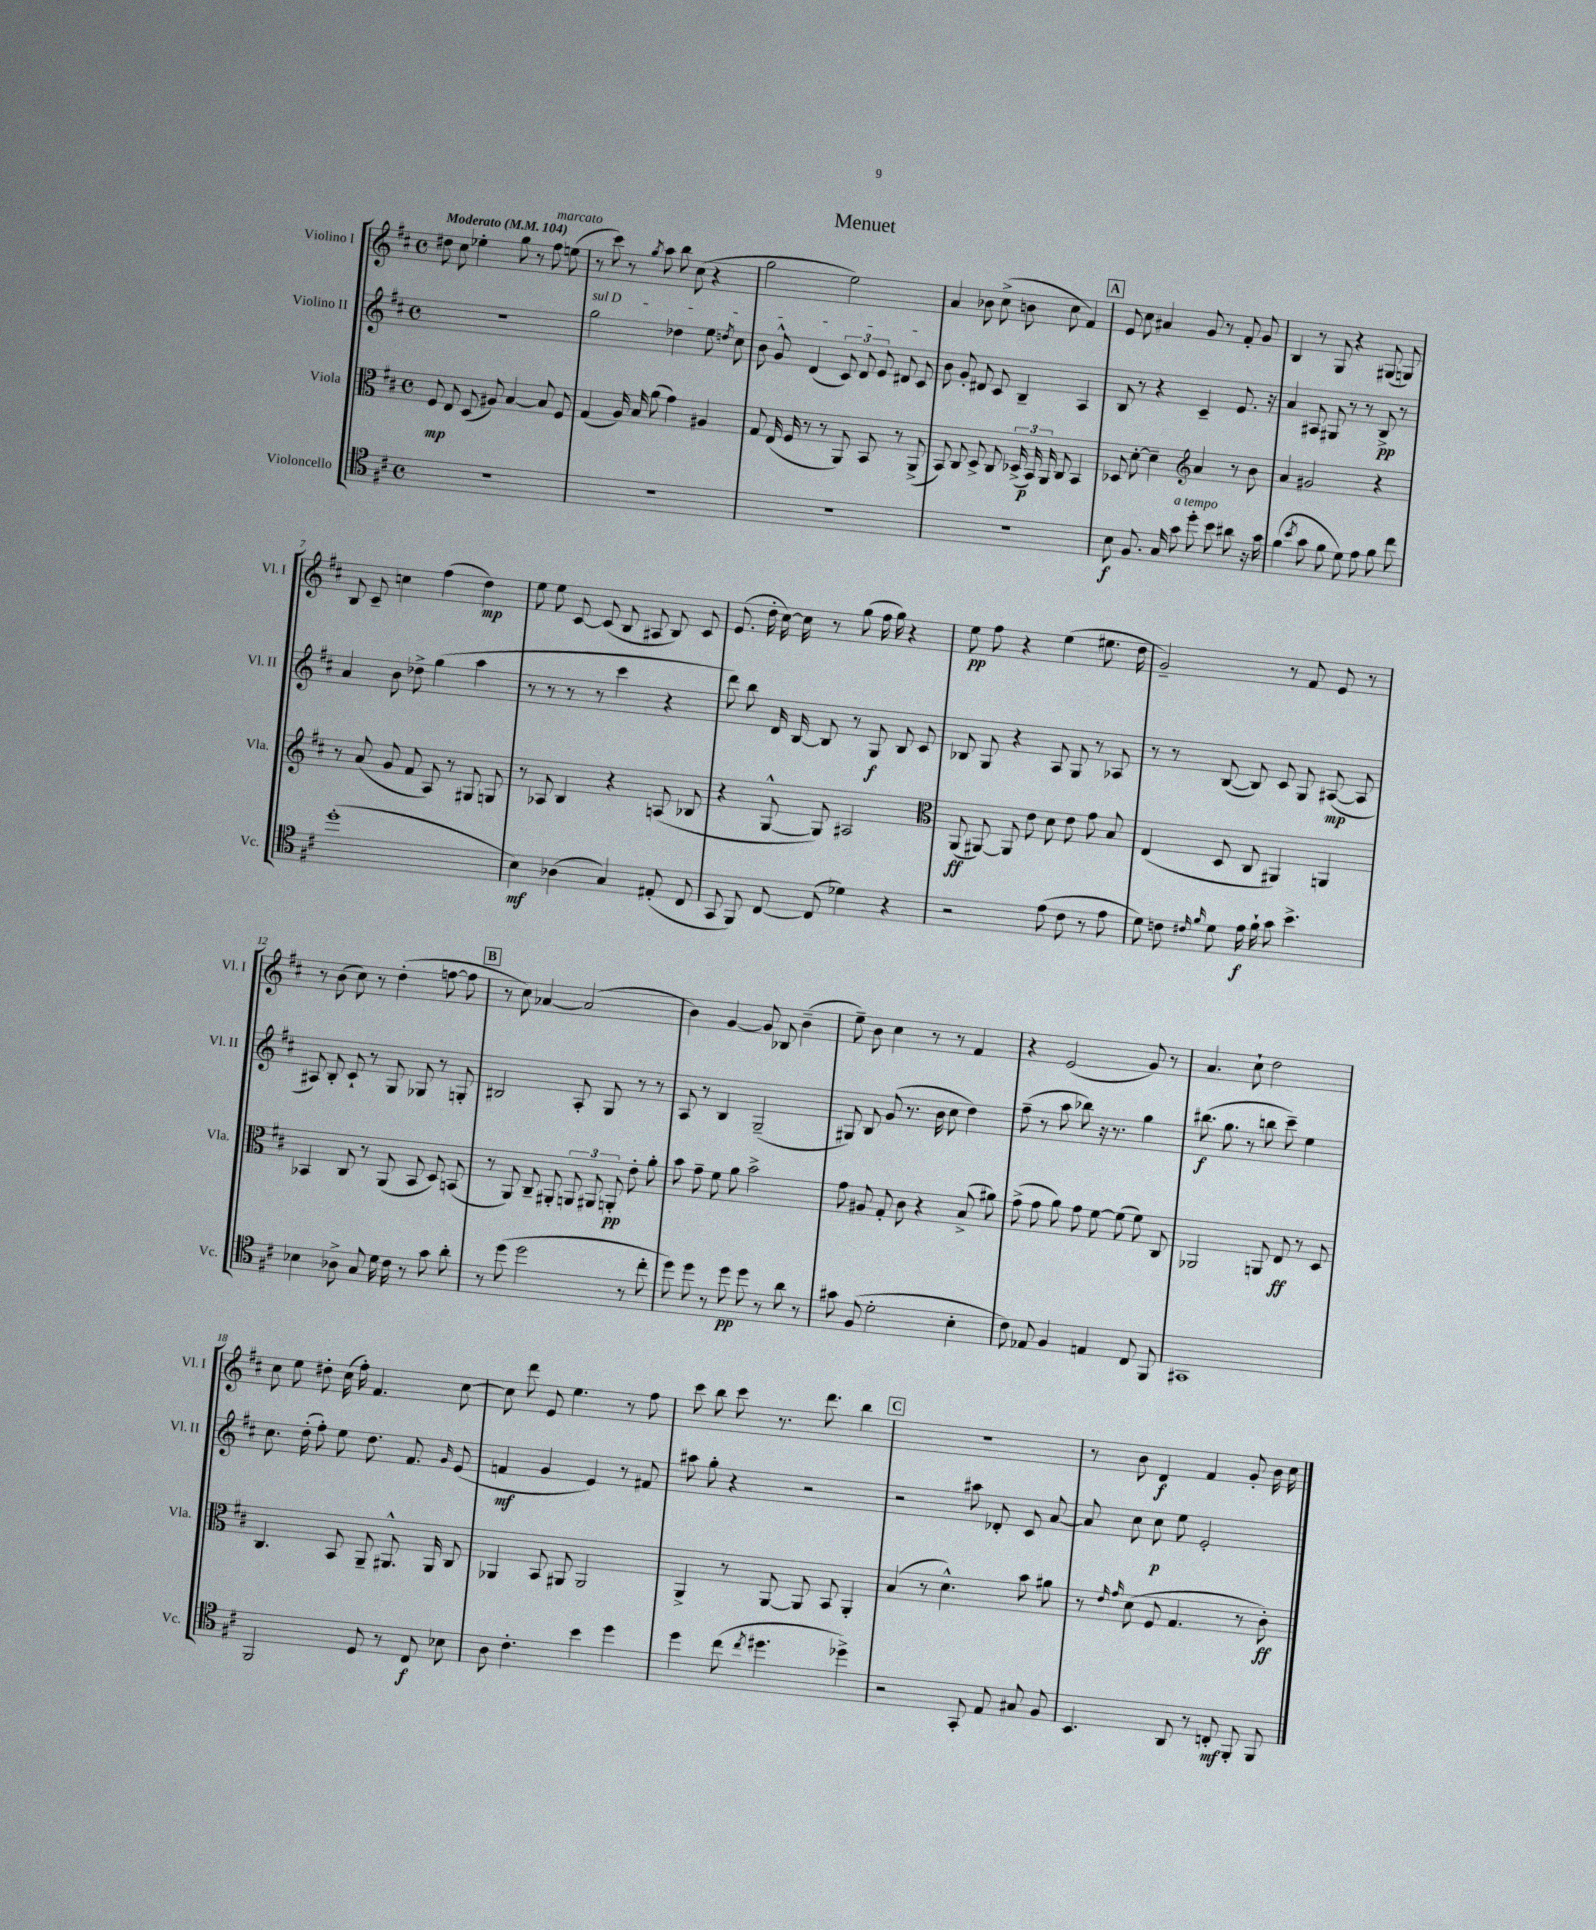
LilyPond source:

\header { title = "Menuet" }
<<
\new StaffGroup <<
\new Staff = "s0" \with { instrumentName = "Violino I" shortInstrumentName = "Vl. I" } {
    \clef treble \key d \major \defaultTimeSignature \time 4/4 \tempo "Moderato" 4 = 104
    \autoBeamOff dis''8 cis''8 ees''4-. g''8 r8 fis''8^\markup { \italic "marcato" } e''8( |
    r8 cis'''8) r8 \acciaccatura { g''8 } a''8 b''8 cis''8( r4 |
    g''2 e''2) |
    a'4 bes'8 cis''8->( b'8 cis''8 fis'4) |
    \mark \markup { \box "A" } e'8 cis''8 ais'4 g'8 r8 fis'8-. g'8 |
    b4 r8 g8 r4 gis8( g8) |
    b8 cis'8-- c''4 fis''4( d''4\mp) |
    e''8 e''8 cis'8~ cis'8( b8 ais8 b8) cis'8 |
    e'8.( d''16-. cis''16~) cis''16 r8 g''8( fis''16 g''16) r4 |
    e''8\pp fis''8 r4 e''4( eis''8. d''16 |
    g'2--) r8 fis'8 e'8 r8 |
    r8 b'8( cis''8) r8 d''4-.( f''8~ f''8 |
    \mark \markup { \box "B" } r8 cis''8) aes'4~ aes'2( |
    b'4) g'4~ g'8 bes8 b'4--( |
    e''8--) b'8 cis''4 r8 r8 fis'4 |
    r4 e'2( g'8) r8 |
    a'4. cis''8-! d''2 |
    cis''8 e''8 dis''8-. cis''16( fis''16-.) fis'4. cis''8~ |
    cis''8 d'''8 e'8 e''4. r8 fis''8 |
    cis'''8 b''8 cis'''8 r8. d'''8. b''4 |
    \mark \markup { \box "C" } r1 |
    r8 b'8 d'4\f fis'4 g'8-. b'16 cis''16 \bar "|." |
}
\new Staff = "s1" \with { instrumentName = "Violino II" shortInstrumentName = "Vl. II" } {
    \clef treble \key d \major \defaultTimeSignature \time 4/4
    \autoBeamOff r1 |
    \once \override TextSpanner.bound-details.left.text = \markup { \italic "sul D" } g''2\startTextSpan des''4 e''8 \acciaccatura { d''8 } cis''8 |
    b'8 g'8-^ d'4( \tuplet 3/2 { cis'8) d'8 e'8 } dis'8 cis'8\stopTextSpan |
    b'8 g'8-. dis'8 cis'8 b4-- a4 |
    \mark \markup { \box "A" } b8 r8 r4 cis'4-- e'8. r16 |
    a'4 ais8 gis8 r8 r8 b8->\pp r8 |
    a'4 b'8 des''8-> g''4( a''4 |
    r8 r8 r8 r8 cis'''4 r4 |
    d'''8) b''8 d'16 b16~ b8 r8 g8\f b8 cis'8 |
    bes8 g8 r4 a8 g8 r8 aes8 |
    r8 r8 b8~( b8) cis'8 g8 ais8~\mp( ais8 |
    ais8) b8-. cis'8-! r8 g8 ges8 r8 g8-. |
    \mark \markup { \box "B" } bis2 a8-. g8 r8 r8 |
    a8 r8 b4 g2--( |
    gis8) b8 g'8( r8. b'16 cis''8 d''4) |
    fis''8--( r8 a''8 bes''8) r16 r8. g''4 |
    bis''8.\f( g''8. r8 b''8 cis'''8--) e''4 |
    cis''8. d''16-.( fis''8-.) e''8 d''8. fis'8. \grace { g'16 } e'8( |
    f'4\mf g'4 e'4) r8 fis'8 |
    ais''8 g''8-. r4 r2 |
    \mark \markup { \box "C" } r2 ais''8 des'8-. cis'8 a'8~ |
    a'8 cis''8 cis''8\p e''8 e'2-. \bar "|." |
}
\new Staff = "s2" \with { instrumentName = "Viola" shortInstrumentName = "Vla." } {
    \clef alto \key d \major \defaultTimeSignature \time 4/4
    \autoBeamOff fis8\mp e8 d8( ais8) b4~ b8 fis8 |
    g4( a16) b16 a'8( g'4) ais4 |
    g8 e16( fis16 r8 r8 a,8) b,8 r8 a,8->( |
    b,8) cis8 d8-> cis8 \tuplet 3/2 { des16->( b,16\p) a,16 } cis8 b,4 |
    \mark \markup { \box "A" } des8 d'8~-. d'4-- \clef treble a'4 r8 b'8 |
    a'4 gis'2 r4 |
    r8 a'8( g'8 fis'8 a8) r8 gis8 g8 |
    r8 aes8 b4 r4 a8( bes8 |
    r4 g8~-^ g8) ais2 |
    \clef alto a,8\ff( ais,8~) ais,8 e'8 d'8 e'8 g'8 b8 |
    e4( d8 cis8 ais,4) a,4 |
    bes,4 cis8 r8 a,8( bes,8 d8) b,8( |
    \mark \markup { \box "B" } r8 a,8) cis8-- ais,8-. \tuplet 3/2 { a,8 ais,8 a,8-.\pp } e'8-. a'8-. |
    b'8 g'8-- fis'8 a'8 b'2-> |
    g'8 ais8 g8-. cis'8 r4 b8->( ais'8) |
    g'8->( g'8 a'8) g'8 fis'8~ fis'8( fis'8) cis8 |
    aes,2 a,8 e8\ff r8 d8 |
    cis4. b,8 a,8-- ais,8.-^ ais,16 cis8 |
    aes,4 b,8 ais,8 ais,2 |
    a,4-> r8 a,8~ a,8 b,8 a,4-. |
    \mark \markup { \box "C" } b4( r8 d'4.-^) b'8 ais'8 |
    r8 \grace { e'16 g'16 } d'8( fis8 g4. r8 cis'8-.\ff) \bar "|." |
}
\new Staff = "s3" \with { instrumentName = "Violoncello" shortInstrumentName = "Vc." } {
    \clef tenor \key d \major \defaultTimeSignature \time 4/4
    \autoBeamOff R1 |
    R1 |
    R1 |
    R1 |
    \mark \markup { \box "A" } b8\f fis8. g16 g'8^\markup { \italic "a tempo" } d''8-. b'8 ais'8 r16 g'16 |
    fis'4( \acciaccatura { b'8 } g'8 fis'8 d'8) e'8 fis'8 cis''8 |
    d''1-.( |
    b4\mf) aes4( g4) eis8-.( cis8 |
    g,8 fis,8) cis8~ cis8( des'4) r4 |
    r2 e'8( cis'8 r8 e'8 |
    d'8) c'8 \grace { cis'16 fis'16 } d'8 e'16\f fis'16-! g'8 b'4.-> |
    bes4 aes8-> g8 d'16 cis'16 r8 g'8 a'8-. |
    \mark \markup { \box "B" } r8 d''8( d''2 r8 cis''8-. |
    d''8) d''8 r8 d''8\pp d''8 r8 a'8 r8 |
    gis'8 fis8( d'2-. b4-. |
    cis'8) ees8 fis4 e4 cis8 fis,8 |
    gis,1 |
    fis,2 d8 r8 cis8\f bes8 |
    a8 cis'4.-. b'4 d''4 |
    d''4 cis''8( \acciaccatura { cis''8 } dis''4. des''4->) |
    \mark \markup { \box "C" } r2 g,8-. e8 gis8 fis8 |
    b,4. a,8 r8 c8-.\mf fis,8-. fis,8 \bar "|." |
}
>>
>>
